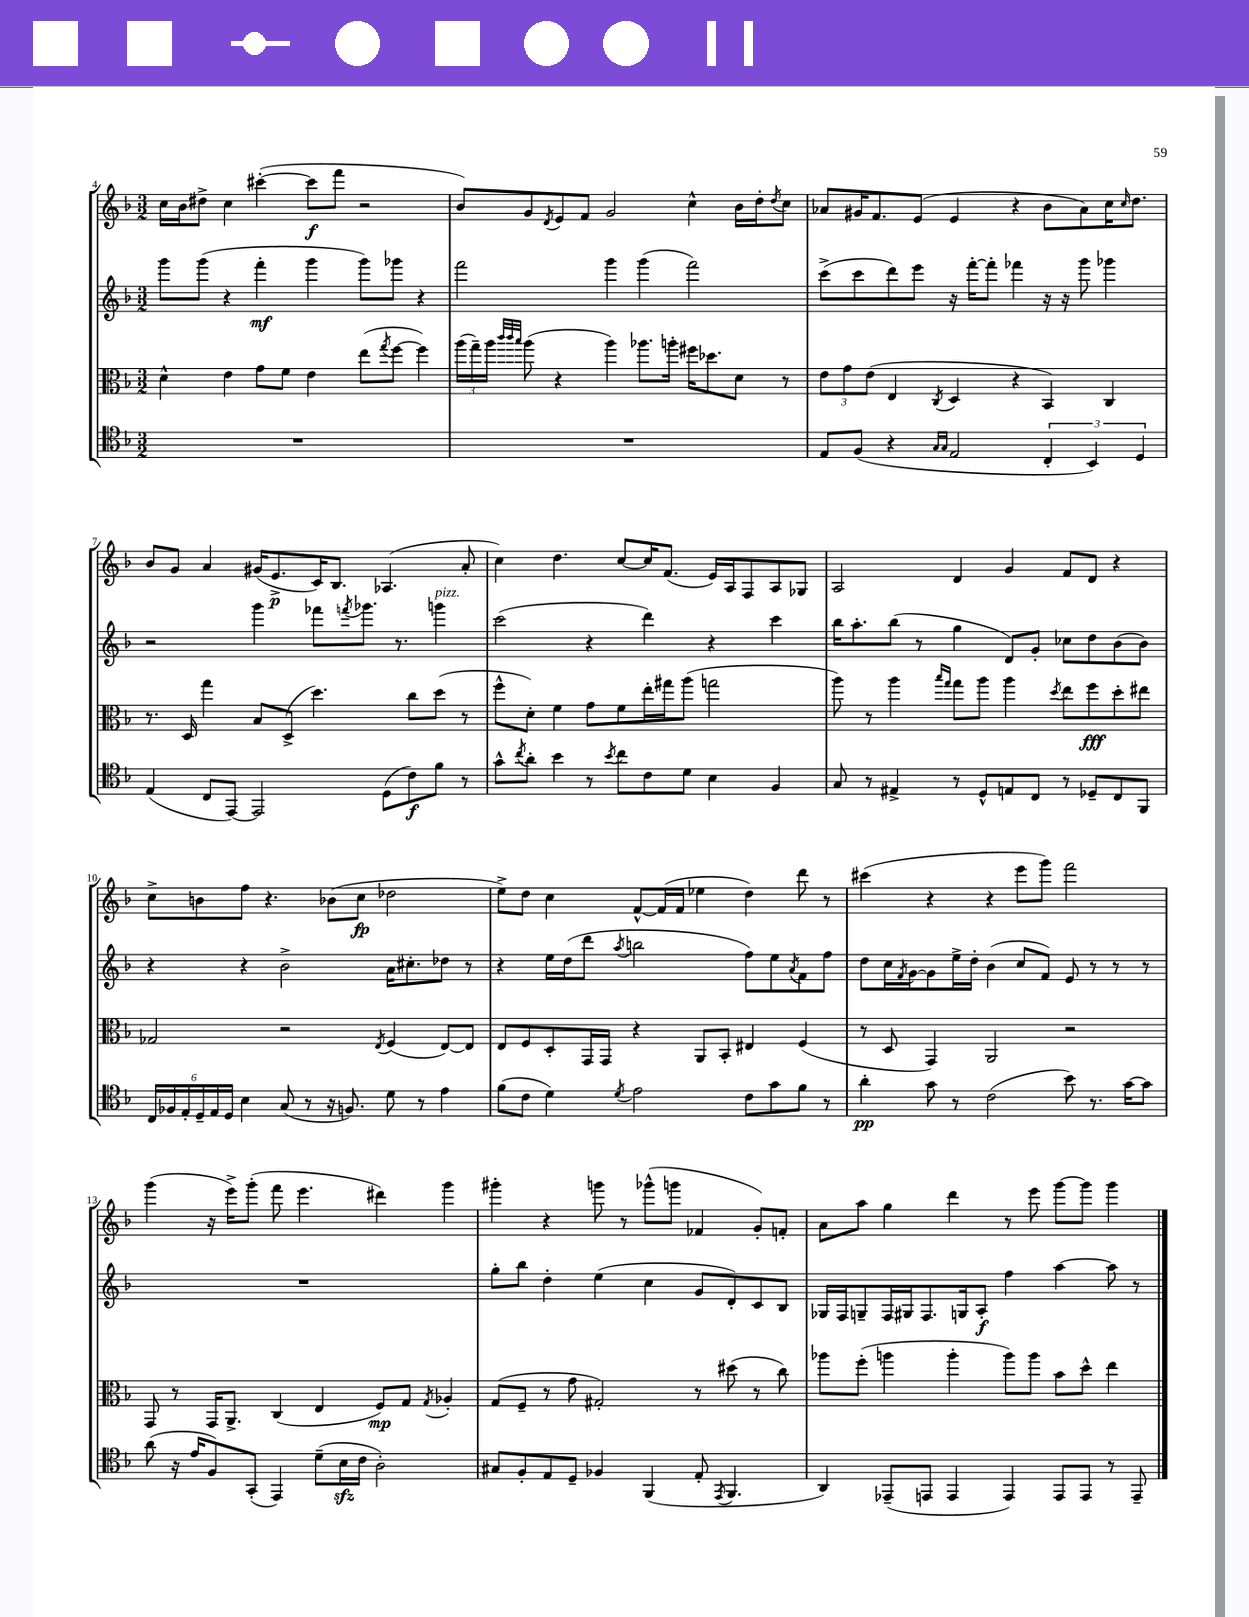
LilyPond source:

<<
\new StaffGroup <<
\new Staff = "s0" {
    \clef treble \key f \major \numericTimeSignature \time 3/2
    c''16 bes'16 dis''8-> c''4 cis'''4~-.( cis'''8\f f'''8 r2 |
    bes'8) g'8 \acciaccatura { d'8 } e'8 f'8 g'2 c''4-^ bes'16 d''16-. \acciaccatura { d''8 } c''8 |
    aes'8 gis'16 f'8. e'8( e'4 r4 bes'8 aes'8) c''16 \grace { c''16 } d''8. |
    bes'8 g'8 a'4 gis'16( e'8.->\p c'16) bes8. aes4.( a'8-. |
    c''4) d''4. c''8~ c''16 f'8.( e'16) a16 f8 a8 ges8 |
    a2 d'4 g'4 f'8 d'8 r4 |
    c''8-> b'8 f''8 r4. bes'8( c''8\fp des''2 |
    e''8->) d''8 c''4 f'8~-^ f'16( f'16 ees''4 d''4) d'''8 r8 |
    cis'''4( r4 r4 e'''8 g'''8) f'''2 |
    g'''4( r16 e'''16->) g'''8-.( f'''8 e'''4. dis'''4) g'''4 |
    gis'''4-. r4 g'''8 r8 ges'''8-^( g'''8 fes'4 g'8-.) f'8-. |
    a'8 a''8 g''4 d'''4 r8 e'''8 g'''8~ g'''8 g'''4 \bar "|." |
}
\new Staff = "s1" {
    \clef treble \key f \major \numericTimeSignature \time 3/2
    g'''8 g'''8( r4 f'''4-.\mf g'''4 g'''8) ges'''8 r4 |
    f'''2 g'''4 g'''4( f'''2) |
    c'''8->( c'''8 d'''8) e'''8 r16 f'''16~-. f'''8-. fes'''4 r16 r16 g'''8 ges'''4 |
    r2 g'''4 fes'''8 \acciaccatura { f'''8 } ges'''8. r8. g'''4^\markup { \italic "pizz." } |
    c'''2( r4 d'''4) r4 c'''4 |
    bes''16 a''8.-. bes''8( r8 g''4 d'8) g'8-. ces''8 d''8 bes'8( bes'8) |
    r4 r4 bes'2-> a'16 cis''8.-. des''8 r8 |
    r4 e''16 d''16( d'''8 \acciaccatura { a''8 } b''2 f''8) e''8 \acciaccatura { a'8 } f'8 f''8 |
    d''8 c''16 \acciaccatura { f'8 } g'16~ g'8 e''16-> d''16-. bes'4( c''8 f'8) e'8 r8 r8 r8 |
    R1. |
    g''8-. bes''8 d''4-. e''4( c''4 g'8 d'8-.) c'8 bes8 |
    ges16 f16 g8-- f16 gis16 f8. g16 a8-.\f f''4 a''4~ a''8 r8 \bar "|." |
}
\new Staff = "s2" {
    \clef alto \key f \major \numericTimeSignature \time 3/2
    d'4-^ e'4 g'8 f'8 e'4 e''8( \acciaccatura { g''8 } f''8~ f''4) |
    \tuplet 3/2 { a''16( g''16--) a''16 } \grace { c'''32 c'''32 bes''32 } a''8( r4 a''4) aes''8. a''16-. fis''16 des''8. d'8 r8 |
    \tuplet 3/2 { e'8 g'8 e'8( } e4 \acciaccatura { c8 } d4 r4 bes,4) c4 |
    r8. d16 g''4 bes8 d8->( d''4.) c''8 d''8( r8 |
    f''8-^ d'8-.) f'4 g'8 f'8 e''16-. gis''16 a''8( g''2 |
    a''8) r8 a''4 \grace { bes''16 g''16 } g''8 a''8 a''4 \acciaccatura { d''8 } e''8 f''8\fff d''8-. eis''8 |
    ges2 r2 \acciaccatura { e8 } f4( e8~) e8 |
    e8 f8 d8-. g,16 g,16 r4 a,8 bes,8-. eis4 f4( |
    r8 d8 g,4) a,2 r2 |
    g,8 r8 g,16 a,8.-> c4( e4 f8\mp) g8 \acciaccatura { g8 } aes4-. |
    g8( f8-- r8 g'8 gis2-.) r8 dis''8( r8 c''8) |
    aes''8 f''8-.( a''4 a''4-. a''8) a''8 bes'8 d''8-^ e''4 \bar "|." |
}
\new Staff = "s3" {
    \clef tenor \key f \major \numericTimeSignature \time 3/2
    R1. |
    R1. |
    e8 f8( r4 \grace { g16 g16 } e2 \tuplet 3/2 { c4-. bes,4) d4 } |
    e4( c8 e,8~) e,2 d8( c'8\f) f'8 r8 |
    g'8-^ \acciaccatura { c''8 } a'8-. bes'4 r8 \acciaccatura { bes'8 } c''8 c'8 d'8 bes4 f4 |
    g8 r8 eis4-> r8 d8-^ e8 c8 r8 des8-- c8 f,8 |
    \tuplet 6/4 { c16 fes16 e16-. d16-- e16 d16 } bes4 g8( r8 r16 f8.) d'8 r8 e'4 |
    f'8( c'8 d'4) \acciaccatura { d'8 } e'2 c'8 g'8 f'8 r8 |
    a'4-.\pp g'8 r8 c'2( bes'8) r8. g'16~ g'8 |
    a'8( r16 e'16 f8) g,8-.( e,4) d'8--( bes16\sfz c'16 a2-.) |
    gis8 f8-. e8 d8-- fes4 f,4( e8-. \acciaccatura { e,8 } f,4. |
    a,4) ees,8--( e,8 e,4 e,4) e,8 e,8 r8 e,8-- \bar "|." |
}
>>
>>
\layout { \context { \Score currentBarNumber = #4 } }
